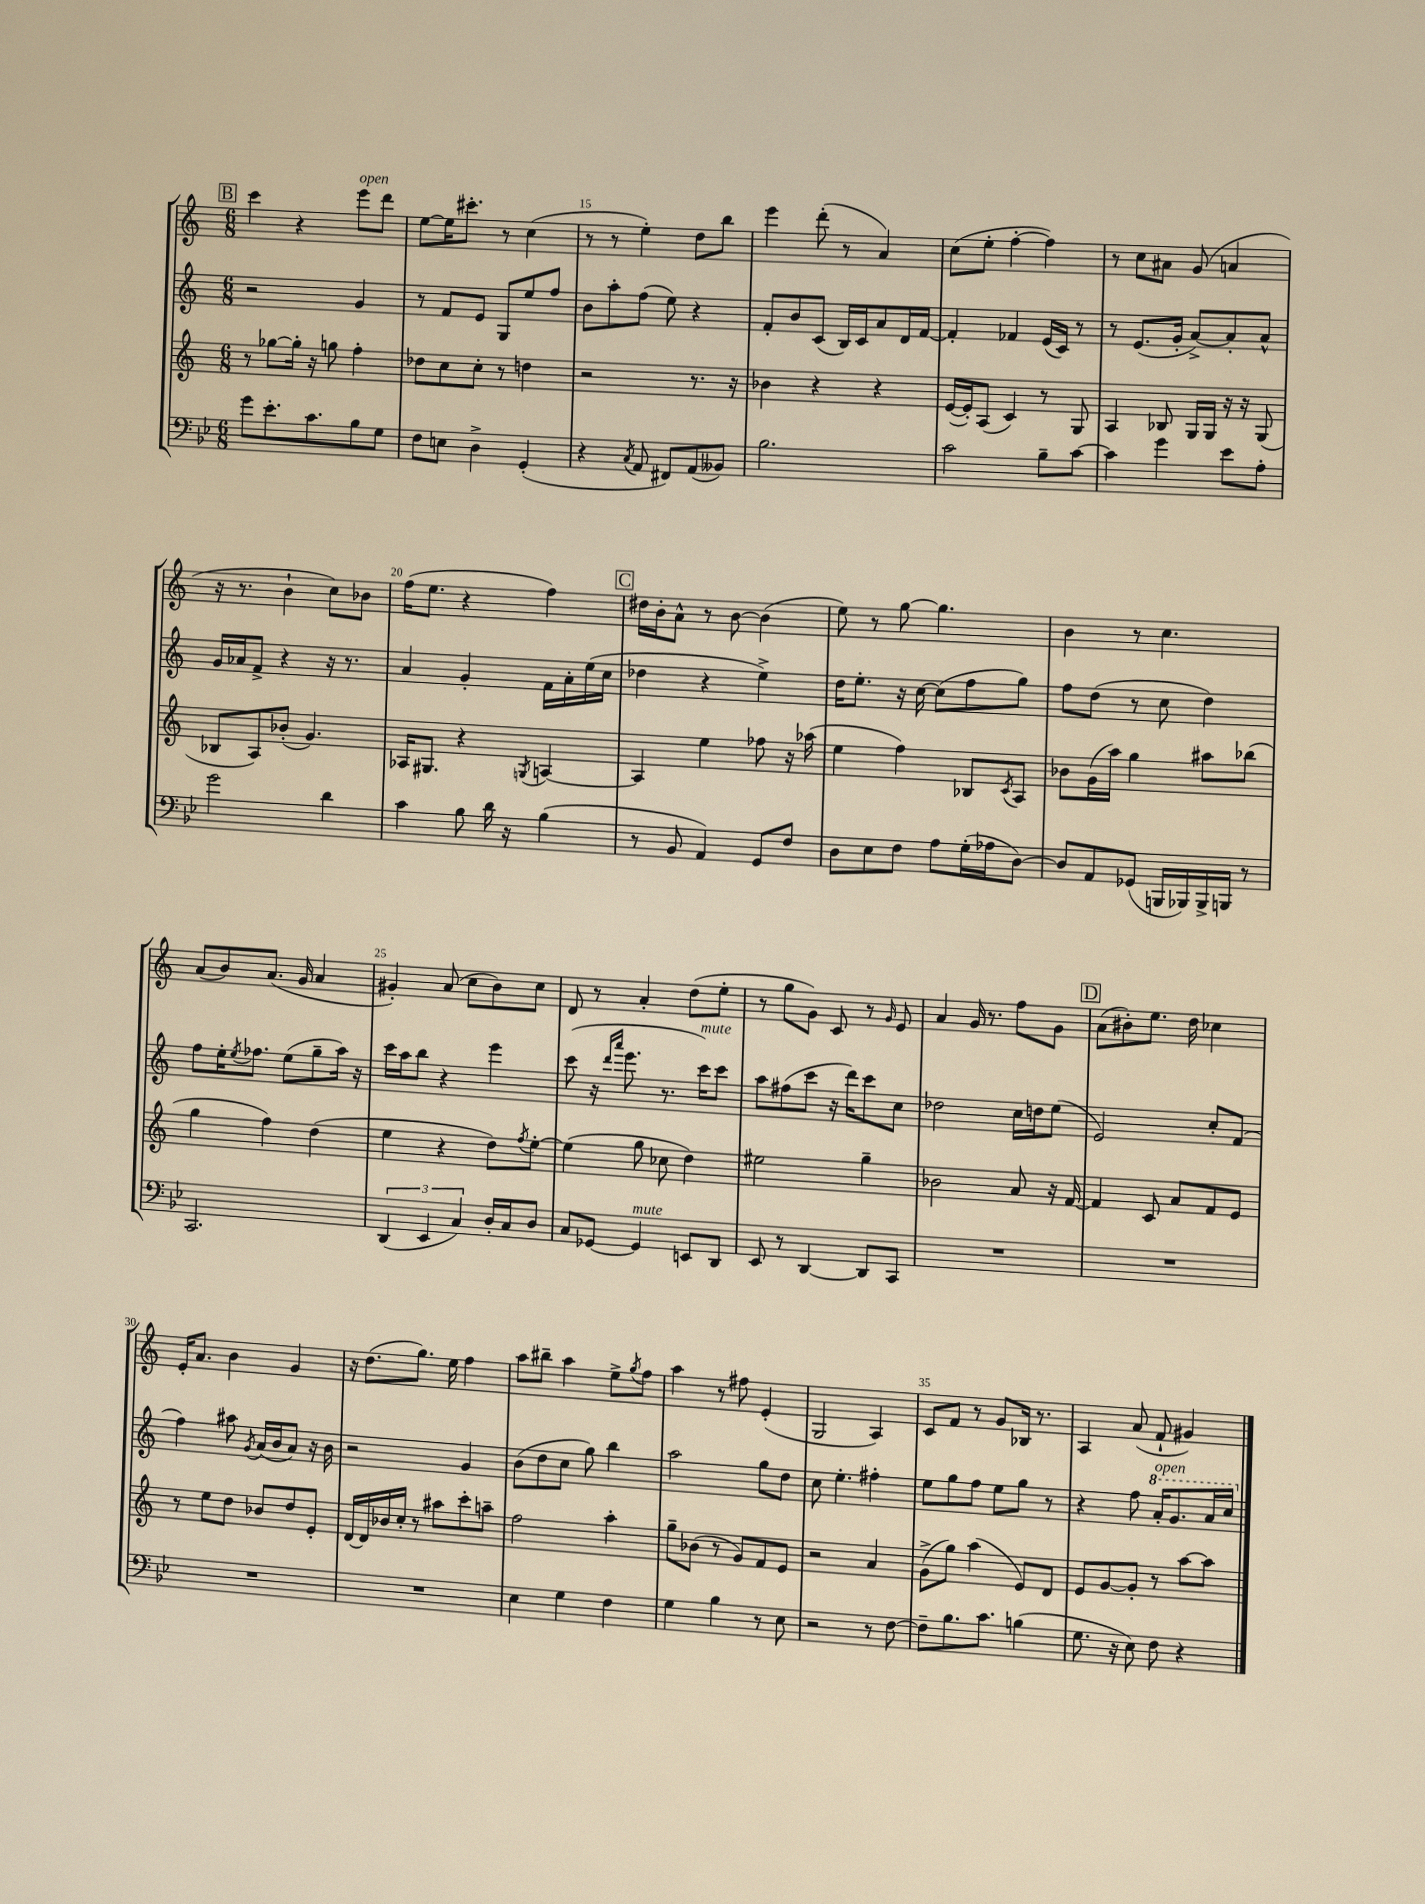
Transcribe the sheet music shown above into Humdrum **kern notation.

**kern	**kern	**kern	**kern
*staff4	*staff3	*staff2	*staff1
*clefF4	*clefG2	*clefG2	*clefG2
*k[b-e-]	*k[]	*k[]	*k[]
*M6/8	*M6/8	*M6/8	*M6/8
8g\L	8r	2r	4ccc\
8.e-'\	[8gg-\L	.	.
.	16gg-'\]Jk	.	4r
8.c\	16r	.	.
.	8gg\	.	.
8B-\	4ff'\	4g/	8eee\L
8G\J	.	.	8ddd\J
=	=	=	=
8F\L	8dd-\L	8r	[8ee\L
8E\J	8cc\	8f/L	16ee\]K
.	.	.	8.ccc#'\J
4D^\	8cc'\J	8e/J	.
.	8r	8G/L	8r
(4GG'/	4dd\	8ee/	(4cc\
.	.	8ff/J	.
=	=	=	=
4r	2r	8b\L	8r
.	.	8aa'\	8r
8qC/	.	.	.
8AA/	.	(8ff\J	4ee'\)
8FF#/L)	.	8ee\)	.
(8AA/	8.r	4r	8dd\L
8BB--/J)	.	.	8bb\J
.	16r	.	.
=	=	=	=
2.B-\	4b-\	8f'/L	4eee\
.	.	8b/	.
.	4r	(8c/J	(8ddd'\
.	.	16B/LL)	8r
.	.	16c/J	.
.	4r	8a/	4a/)
.	.	16d/L	.
.	.	[16f/JJ	.
=	=	=	=
2c\	([16e/LL	4f'/]	(8cc\L
.	16e'/]J)	.	.
.	(8A/J	.	8ee'\J
.	4c/)	4f-/	[4ff'\
8B-~\L	8r	(16e/LL	4ff\])
.	.	16c/JJ)	.
[8c\J	8G/	8r	.
=	=	=	=
4c\]	4A/	8r	8r
.	.	(8.e/L	8cc\L
4g\	8B-/	.	8a#\J
.	.	16g'/Jk	.
.	16G/LL	[8a^/L)	(8g/
.	16G/JJ	.	.
8e-\L	16r	8a'/]	4a/
.	16r	.	.
8A'\J	(8G/	8a^^/J	.
=	=	=	=
2g\	8B-/L	16g/LL	16r
.	.	16a-/J	8.r
.	8A/)	8f^/J	.
.	(8b-'/J	4r	4b`\
.	4.g/)	.	.
4d\	.	16r	8cc\L)
.	.	8.r	.
.	.	.	8b-\J
=	=	=	=
4c\	16A-/LK	4a/	(16ff\LK
.	8.G#/J	.	8.ee\J
8B-\	4r	4g'/	4r
16d\	.	.	.
16r	.	.	.
.	8qG/	.	.
(4B-\	[4A/	16f\LL	4ff\)
.	.	16a'\	.
.	.	(16ee\	.
.	.	16cc\JJ	.
=	=	=	=
8r	4A/]	4dd-\	16dd#\LL
.	.	.	16b'\J
8BB-/	.	.	8a^^\J
4AA/)	4ee\	4r	8r
.	.	.	[8b\
8GG/L	8ff-\	4ee^\)	(4b\]
8F/J	16r	.	.
.	(16aa-\	.	.
=	=	=	=
8D\L	4ee\	16dd\LK	8ee\)
.	.	8.ee'\J	.
8E-\	.	.	8r
8F\J	4ff\)	16r	[8gg\
.	.	[16cc\	.
8A\L	.	(8cc\]L	4.gg\]
(16G'\L	8B-/L	8ff\	.
16A-\J	.	.	.
.	8qc/	.	.
[8D\J)	8A/J	8gg\J)	.
=	=	=	=
8D/]L	8b-\L	8ff\L	4b\
8AA/	(16g\L	(8dd\J	.
.	16aa\JJ)	.	.
(8GG-/J	4gg\	8r	8r
16BBB/LL	.	8cc\	4.cc\
16BBB-/)	.	.	.
16BBB-^/	8aa#\L	4dd\)	.
16BBB/JJ	.	.	.
8r	(8bb-\J	.	.
=	=	=	=
2.CC/	4gg\	8ff\L	(8a/L
.	.	16ee'\K	8b/)
.	.	8qee/	.
.	.	8.ff-\J	.
.	4ff\)	.	(8.a/J
.	.	(8ee\L	.
.	.	.	16g/
.	(4dd\	8gg~\	4a/
.	.	16aa\Jk)	.
.	.	16r	.
=	=	=	=
(6DD/	4ee\	16ccc\LL	4g#'/)
.	.	16aa\J	.
.	.	8bb\J	.
6EE-/	.	.	.
.	4r	4r	(8a/
6C/)	.	.	.
.	.	.	8cc\L
16D'/LL	8dd\L)	4eee\	8b\)
16C/J	.	.	.
.	8qff/	.	.
8D/J	[8ee'\J	.	8cc\J
=	=	=	=
8C/L	(4ee\]	(8ccc\	8d/
[8GG-/J	.	16r	8r
.	.	16qqddd/LL	.
.	.	16qqaaa/JJ	.
.	.	8.eee\	.
4GG-/]	8gg\	.	4a'/
.	8cc-\	8.r	.
8EE/L	4dd\)	.	(8dd\L
.	.	16ccc\LK)	.
8DD/J	.	8ccc\J	8ee'\J
=	=	=	=
8EE-/	2ee#\	8aa\L	8r
8r	.	(8ff#\	8gg\L
[4DD/	.	8ccc\J	8g\J)
.	.	16r	8c/
.	.	16ddd\LK)	.
8DD/]L	4gg~\	8ccc\	8r
.	.	.	16qqg/
8CC/J	.	8cc\J	8e/
=	=	=	=
2.r	2b-\	2dd-\	4a/
.	.	.	16g/
.	.	.	8.r
.	8a/	16cc\LL	8ff\L
.	.	16dd\J	.
.	16r	(8ee\J	8g\J
.	[16f/	.	.
=	=	=	=
2.r	4f/]	2e/)	(8a\L
.	.	.	8b#'\)
.	8c/	.	8.ee\J
.	8a/L	.	.
.	.	.	16dd\
.	8f/	8cc'/L	4cc-\
.	8e/J	(8f/J	.
=	=	=	=
2.r	8r	4ff\)	16e'/LK
.	.	.	8.a/J
.	8ee\L	.	.
.	8dd\J	8aa#\	4b\
.	.	8qg/	.
.	8b-/L	(16a/LL	.
.	.	16b/J	.
.	8dd/	8a/J)	4g/
.	8e'/J	16r	.
.	.	16b\	.
=	=	=	=
2.r	[16d/LL	2r	16r
.	16d/]	.	(8.dd\L
.	16b-/	.	.
.	16cc'/JJ	.	.
.	8r	.	8.gg\J)
.	8aa#\L	.	.
.	.	.	16ee\
.	8ccc'\	4g/	4ff\
.	8aa~\J	.	.
=	=	=	=
4E-\	2ff\	(8b\L	8aa\L
.	.	8dd\	8bb#~\J
4G\	.	8cc\J	4aa\
.	.	8gg\)	.
4F\	4aa'\	4bb\	8ee^\L
.	.	.	8qgg/
.	.	.	8ff\J
=	=	=	=
4G\	8gg~\L	2aa\	4aa\
.	(8b-\J	.	.
4B-\	8r	.	8r
.	8g/L)	.	8ff#\
8r	8f/	8gg\L	(4e'/
8E-\	8e/J	8dd\J	.
=	=	=	=
2r	2r	8cc\	2G/
.	.	4.ee'\	.
8r	4a/	4ff#'\	4A/)
[8F\	.	.	.
=	=	=	=
8F~\]L	(8g^\L	8ee\L	8c/L
8.B-\	8gg\J)	8gg\	8f/J
.	(4aa\	8ff\J	8r
8.c\J	.	.	.
.	.	8ee\L	8g/L
(4B\	8e/L)	8gg\J	16B-/Jk
.	.	.	8.r
.	8d/J	8r	.
=	=	=	=
8.G\	8e/L	4r	4A/
.	[8g/	.	.
16r	.	.	.
8E-\)	8g'/]J	8ff\	(8a/
8F\	8r	16aa'/LK	8f`/
.	.	8.gg/	.
4r	[8aa\L	.	4g#/)
.	8aa\]J	16aa/L	.
.	.	16ccc/JJ	.
==	==	==	==
*-	*-	*-	*-
